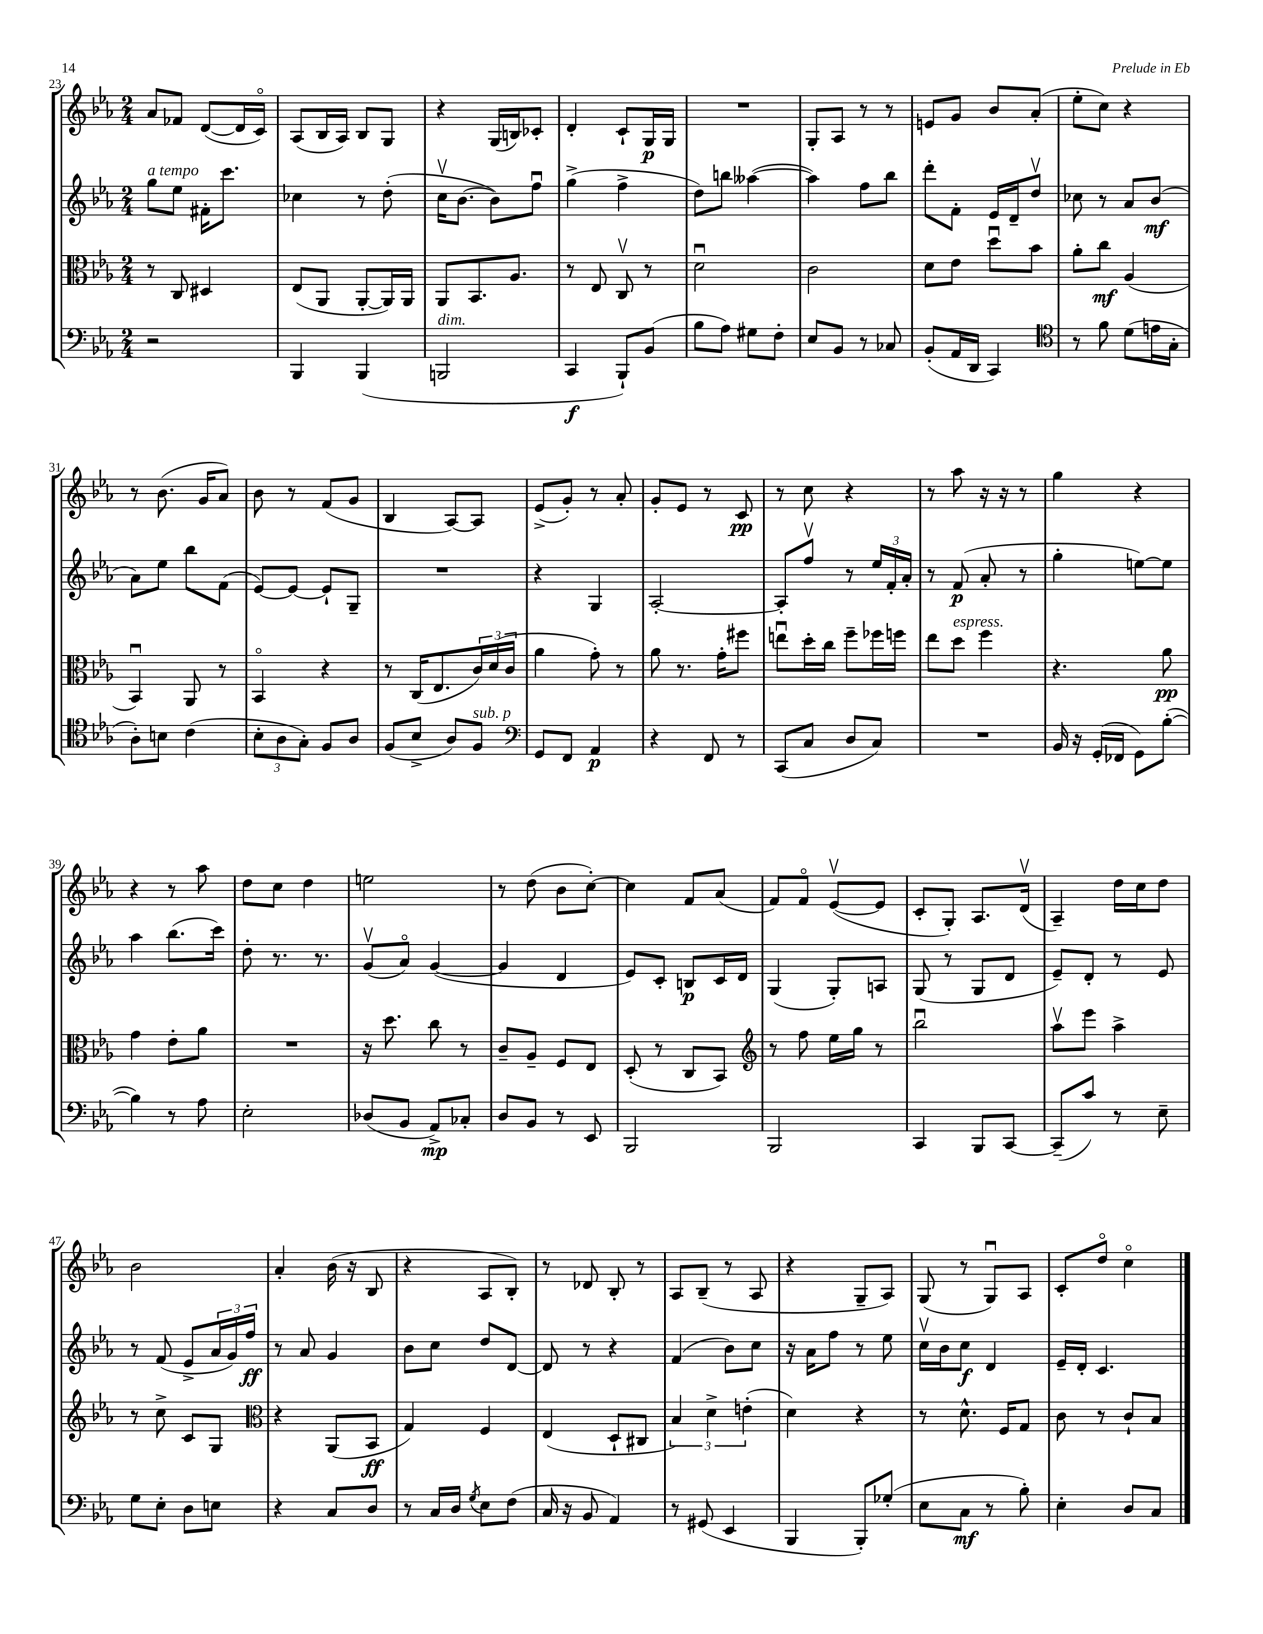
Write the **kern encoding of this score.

**kern	**kern	**kern	**kern
*staff4	*staff3	*staff2	*staff1
*clefF4	*clefC3	*clefG2	*clefG2
*k[b-e-a-]	*k[b-e-a-]	*k[b-e-a-]	*k[b-e-a-]
*M2/4	*M2/4	*M2/4	*M2/4
2r	8r	8gg	8a-
.	8C	8ee-	8f-
.	4D#	16f#'	([8d
.	.	8.ccc	.
.	.	.	16d]
.	.	.	16co)
=	=	=	=
4BBB-	(8E-	4cc-	(8A-
.	8AA-	.	16B-
.	.	.	16A-)
(4BBB-	[8AA-'	8r	8B-
.	16AA-])	(8dd'	8G
.	16AA-	.	.
=	=	=	=
2BBB	8AA-	16ccv	4r
.	.	[8.b-	.
.	8.BB-	.	.
.	.	8b-])	(16G
.	8.A-	.	16B)
.	.	8ffu	8c-'
=	=	=	=
4CC	8r	(4gg^	4d'
.	8E-	.	.
8BBB-`)	8Cv	4ff^	8c`
(8BB-	8r	.	16G
.	.	.	16G
=	=	=	=
8B-	2du	8dd)	2r
8A-)	.	8bb	.
8G#	.	([4aa--	.
8F'	.	.	.
=	=	=	=
8E-	2c	4aa--])	8G'
8BB-	.	.	8A-
8r	.	8ff	8r
8C-	.	8bb-	8r
=	=	=	=
(8BB-'	8d	8ddd'	8e
16AA-	8e-	8f'	8g
16DD	.	.	.
4CC)	8ddu	16e-	8b-
.	.	16d~	.
.	8b-	8ddv	(8a-'
=	=	=	=
*clefC4	*	*	*
8r	8a-'	8cc-	8ee-'
8f	8cc	8r	8cc)
(8d	(4A-	8a-	4r
16e	.	(8b-	.
16G'	.	.	.
=	=	=	=
8A-')	4BB-u)	8a-)	8r
8B	.	8ee-	(8.b-
(4c	8AA-	8bb-	.
.	.	.	16g
.	8r	(8f	8a-)
=	=	=	=
12B-'	4BB-o	[8e-)	8b-
12A-	.	.	.
.	.	8e-_	8r
12G')	.	.	.
8F	4r	8e-`]	(8f
8A-	.	8G~	8g
=	=	=	=
(8F	8r	2r	4B-
8B-^	(16C	.	.
.	8.E-	.	.
8A-)	.	.	[8A-)
8F	24c)	.	8A-]
.	(24d	.	.
.	24c	.	.
=	=	=	=
*clefF4	*	*	*
8GG	4a-	4r	(8e-^
8FF	.	.	8g')
4AA-	8g')	4G	8r
.	8r	.	8a-'
=	=	=	=
4r	8a-	[2A-'	8g'
.	8.r	.	8e-
8FF	.	.	8r
.	16g'	.	.
8r	8ff#	.	8c
=	=	=	=
(8CC	8eeu	8A-']	8r
8C	16dd'	8ffv	8cc
.	16cc	.	.
8D	8ff~	8r	4r
8C)	16ff-	24ee-	.
.	.	24f'	.
.	16ff	.	.
.	.	24a-'	.
=	=	=	=
2r	8ee-	8r	8r
.	8dd	(8f	8aa-
.	4ff	8a-'	16r
.	.	.	16r
.	.	8r	8r
=	=	=	=
16BB-	4.r	4gg'	4gg
16r	.	.	.
(16GG'	.	.	.
16FF-	.	.	.
8GG)	.	[8ee)	4r
([8B-'	8a-	8ee]	.
=	=	=	=
4B-])	4g	4aa-	4r
8r	8e-'	(8.bb-	8r
8A-	8a-	.	8aa-
.	.	16ccc)	.
=	=	=	=
2E-'	2r	8dd'	8dd
.	.	8.r	8cc
.	.	.	4dd
.	.	8.r	.
=	=	=	=
(8D-	16r	(8gv	2ee
.	8.dd	.	.
8BB-	.	8a-o)	.
8AA-^)	8cc	([4g	.
8C-'	8r	.	.
=	=	=	=
8D	8c~	4g]	8r
8BB-	8A-~	.	(8dd
8r	8F	4d	8b-
8EE-	8E-	.	[8cc')
=	=	=	=
2BBB-	(8D'	8e-)	4cc]
.	8r	8c'	.
.	8C	8B	8f
.	8BB-)	16c	(8a-
.	.	16d	.
=	=	=	=
*	*clefG2	*	*
2BBB-	8r	(4G	8f)
.	8ff	.	8fo
.	16ee-	8G')	([8e-v
.	16gg	.	.
.	8r	8A	8e-]
=	=	=	=
4CC	2bb-u	(8G	8c'
.	.	8r	8G')
8BBB-	.	8G	8.A-
[8CC	.	8d	.
.	.	.	(16dv
=	=	=	=
(8CC~]	8aa-v	8e-~)	4A-~)
8c)	8eee-	8d'	.
8r	4aa-^	8r	16dd
.	.	.	16cc
8E-~	.	8e-	8dd
=	=	=	=
8G	8r	8r	2b-
8E-'	8cc^	(8f	.
8D	8c	8e-^	.
8E	8G	24a-	.
.	.	24g)	.
.	.	24ff	.
=	=	=	=
*	*clefC3	*	*
4r	4r	8r	4a-'
.	.	8a-	.
8C	(8AA-	4g	(16b-
.	.	.	16r
8D	8BB-	.	8B-
=	=	=	=
8r	4G)	8b-	4r
16C	.	8cc	.
16D	.	.	.
8qG	.	.	.
8E-	4F	8dd	8A-
(8F	.	[8d	8B-')
=	=	=	=
16C	(4E-	8d]	8r
16r	.	.	.
8BB-	.	8r	8d-
4AA-)	8D`	4r	8B-'
.	8C#	.	8r
=	=	=	=
8r	6B-)	(4f	8A-
(8GG#	.	.	(8B-~
.	6d^	.	.
4EE-	.	8b-)	8r
.	(6e'	.	.
.	.	8cc	8A-
=	=	=	=
4BBB-	4d)	16r	4r
.	.	16a-	.
.	.	8ff	.
8BBB-')	4r	8r	8G~
(8G-'	.	8ee-	8A-)
=	=	=	=
8E-	8r	16ccv	(8G
.	.	16b-	.
8C	8.d^^	8cc	8r
8r	.	4d	8Gu)
.	16F	.	.
8B-')	8G	.	8A-
=	=	=	=
4E-'	8c	16e-~	8c'
.	.	16d'	.
.	8r	4.c	8ddo
8D	8c`	.	4cco
8C	8B-	.	.
==	==	==	==
*-	*-	*-	*-
